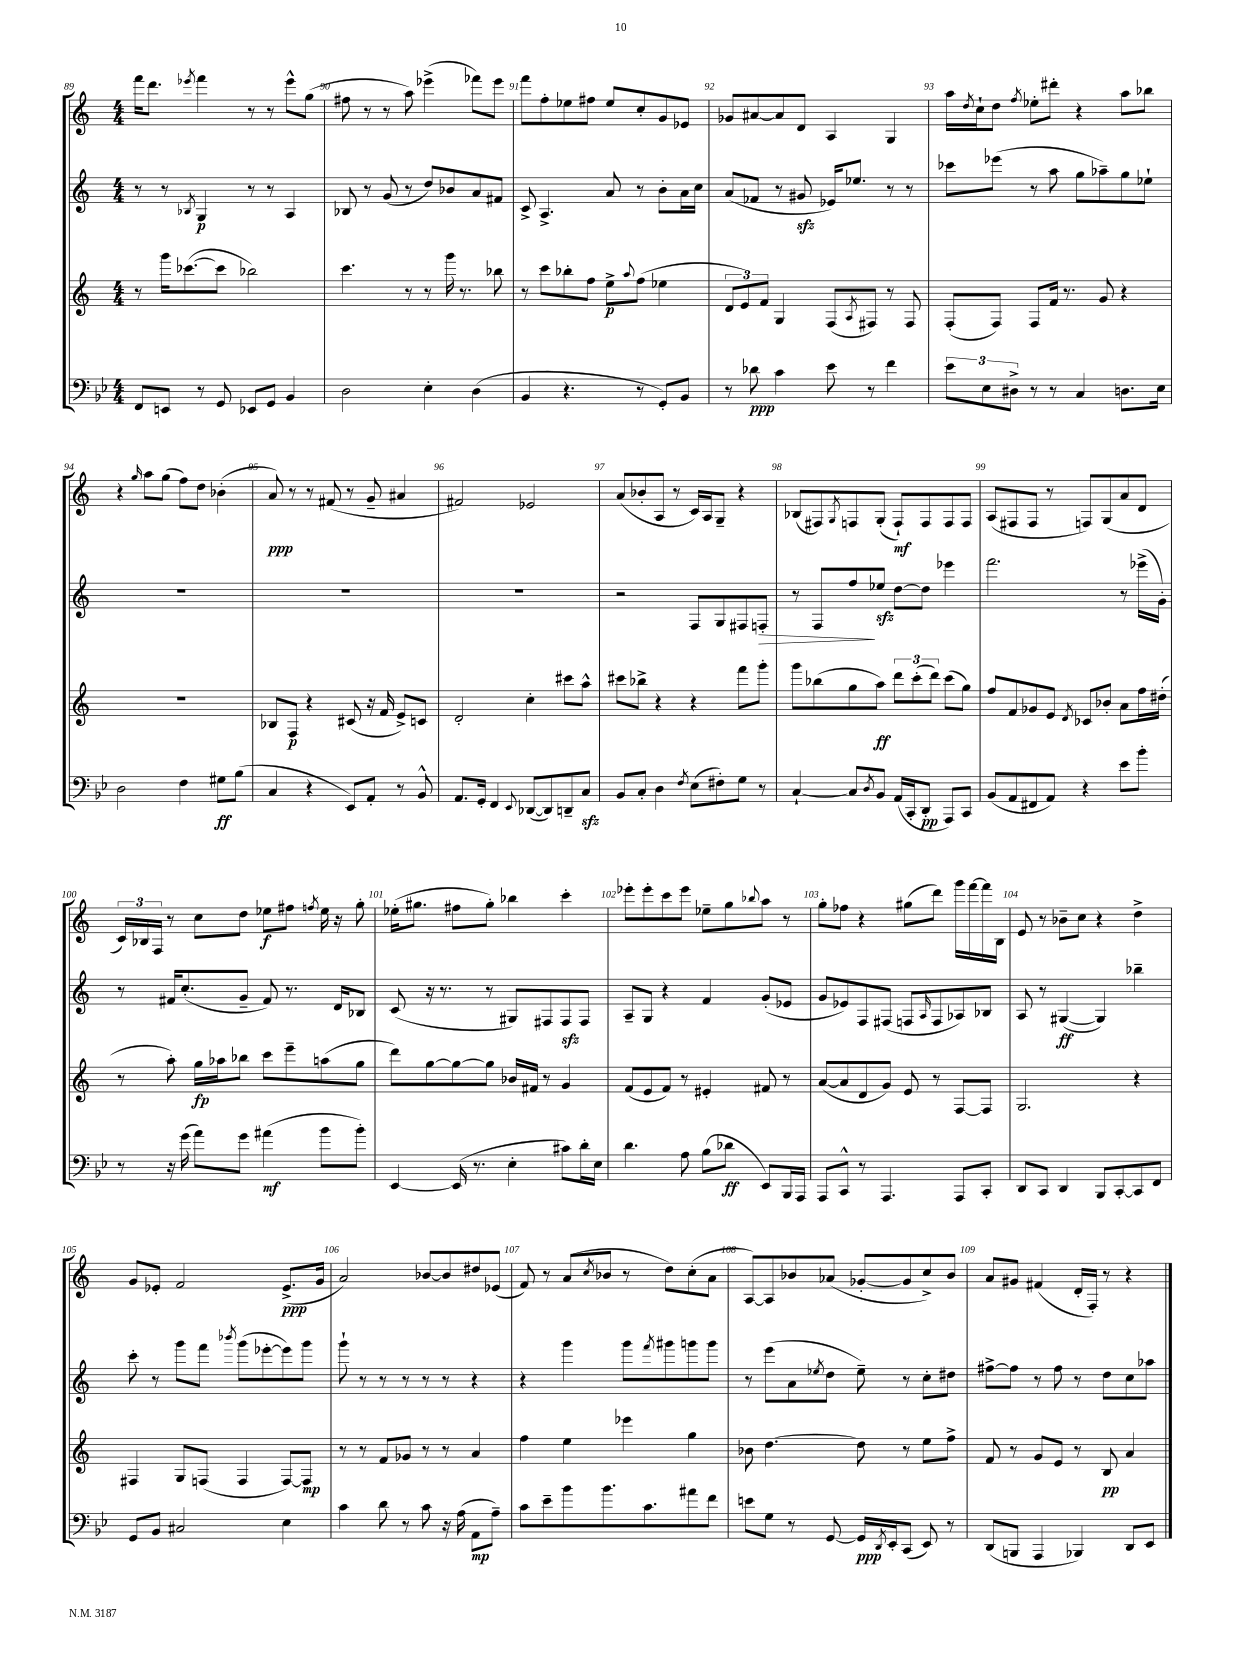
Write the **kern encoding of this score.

**kern	**kern	**kern	**kern
*staff4	*staff3	*staff2	*staff1
*clefF4	*clefG2	*clefG2	*clefG2
*k[b-e-]	*k[]	*k[]	*k[]
*M4/4	*M4/4	*M4/4	*M4/4
8FF	8r	8r	16fff
.	.	.	8.ddd
8EE	16ggg	8r	.
.	([8.ccc-	.	.
.	.	8qB-	8qeee-
8r	.	4G	4fff
8GG	8ccc-]	.	.
8EE-	2bb-)	8r	8r
8GG	.	8r	8r
4BB-	.	4A	8eee-^^
.	.	.	(8gg
=	=	=	=
2D	4.ccc	8B-	8ff#
.	.	8r	8r
.	.	(8g	8r
.	8r	8r	8aa)
4E-'	8r	8dd)	(4eee-^
.	16ggg	8b-	.
.	8.r	.	.
(4D	.	8a	8fff-)
.	8bb-	8f#	8eee-
=	=	=	=
4BB-	8r	8c^	8fff
.	8ccc	4.A^	8ff'
4.r	8bb-'	.	8ee-
.	8ff	.	8ff#
.	8ee^	8a	8ee-
.	8qqaa	.	.
8r	(8ff	8r	8cc'
8GG')	4ee-	8b'	8g
8BB-	.	16a	8e-
.	.	16cc	.
=	=	=	=
8r	12d	(8a	8g-
.	12e)	.	.
8d-	.	8f-	[8a#
.	12f	.	.
4c	4G	8r	8a#]
.	.	8g#	8d
8e-	(8F	16e-)	4A
.	.	8.ee-	.
.	8qA	.	.
8r	8F#)	.	.
4f	8r	8r	4G
.	8F#	8r	.
=	=	=	=
12e-	(8F'	8ccc-	16aa
.	.	.	8qdd
.	.	.	16cc`
12E-	.	.	.
.	8F)	(8eee-	8dd
12D#^	.	.	.
.	.	.	8qff
8r	8F	8r	8ee-'
8r	16f	8aa	8ddd#'
.	8.r	.	.
4C	.	8gg	4r
.	8g	8aa-~)	.
8.D	4r	8gg	8aa
.	.	8ee-`	8bb-
16E-	.	.	.
=	=	=	=
2D	1r	1r	4r
.	.	.	16qqgg
.	.	.	8aa
.	.	.	(8gg
4F	.	.	8ff)
.	.	.	8dd
8G#	.	.	(4b-'
(8B-	.	.	.
=	=	=	=
4C	8B-	1r	8a)
.	8F	.	8r
4r	4r	.	8r
.	.	.	(8f#
8EE-)	(8c#	.	8r
8AA'	16r	.	8g~
.	16f	.	.
8r	8e^)	.	4a#
8BB-^^	8c	.	.
=	=	=	=
8.AA	2d'	1r	2f#)
16GG'	.	.	.
4FF	.	.	.
8qqEE-	.	.	.
([8DD-	4cc'	.	2e-
8DD-])	.	.	.
8DD~	8ccc#	.	.
8C	8aa^^	.	.
=	=	=	=
8BB-	8ccc#	2r	(8a
8C'	8bb-^	.	8b-'
4D	4r	.	8A
.	.	.	8r
8qF	.	.	.
(8E-	4r	8F	16c)
.	.	.	16A
8F#')	.	8G	8G~
8G	8fff	8F#	4r
8r	8ggg'	8F'	.
=	=	=	=
[4C`	8ggg	8r	(8B-
.	(8bb-	8F	8F#)
.	.	.	8qG
8C]	8gg	8ff	8F
8qD	.	.	.
8BB-	8aa)	8ee-	(8G'
(16AA	12ddd	[8dd	8F`)
16CC'	.	.	.
.	(12ccc'	.	.
8DD'	.	8dd]	8F
.	12ddd)	.	.
8AAA)	(8ccc	4eee-	8F
8CC	8gg)	.	8F
=	=	=	=
(8BB-	8ff	2.fff	(8A
8AA	8f	.	8F#
8FF#	8g-	.	8F#
8AA)	8e	.	8r
.	8qd	.	.
4r	8c-	.	8F)
.	8b-'	.	(8G
8e-	8a	8r	8a
8b-'	16ff	(16eee-^	8d
.	(16dd#'	16g')	.
=	=	=	=
8r	8r	8r	24c)
.	.	.	24B-
.	.	.	24F
16r	8aa')	16f#	8r
(16g	.	(8.cc'	.
8a)	16gg	.	8cc
.	16aa-	.	.
8g	8bb-	8g~	8dd
(4a#	8ccc	8f#)	8ee-
.	8eee~	8.r	8ff#
.	.	.	8qff
8b-	(8aa	.	16ee-
.	.	16d	16r
8b-')	8gg	8B-	8gg'
=	=	=	=
[4EE-	8ddd)	(8c	(16ee-'
.	.	.	8.gg#
.	[8gg	16r	.
.	.	8.r	.
(16EE-]	8gg_	.	8ff#
8.r	.	.	.
.	8gg]	8r	8gg#')
4E-'	16b-	8G#)	4bb-
.	16f#	.	.
.	8r	8F#	.
8c#)	4g	8F#	4ccc'
16d'	.	8F#	.
16E-	.	.	.
=	=	=	=
4.d	(8f	8A~	8eee-'
.	8e	8G	8eee-'
.	8f)	4r	8ccc
8A	8r	.	8eee-
(8B-	4e#'	4f	8ee-~
8d-	.	.	8gg
.	.	.	8qqbb-
8EE-)	8f#	(8g'	8aa
16BBB-	8r	8e-	8r
16AAA	.	.	.
=	=	=	=
8AAA	([8a	8g	8gg'
8CC^^	8a]	8e-)	8ff-
8r	8d	8F	4r
4.AAA	8g)	(8F#	.
.	8e	8F	(8gg#
.	.	16qqA	.
.	8r	8F	8ddd)
8AAA	[8F	8A-)	16ggg
.	.	.	[16fff
8CC'	8F]	8B-	16fff]
.	.	.	16B
=	=	=	=
8DD	2.G	8A	8e
8CC	.	8r	8r
4DD	.	([4G#	8b-~
.	.	.	8cc
8BBB-	.	4G#])	4r
[8CC'	.	.	.
8CC]	4r	4bb-~	4dd^
8FF	.	.	.
=	=	=	=
8GG	4F#	8ccc'	8g
8BB-	.	8r	8e-'
2C#	8G	8ggg	2f
.	(8F	8fff	.
.	.	8qbbb-	.
.	4F	(8ggg	.
.	.	[8eee-'	.
4E-	[8F)	8eee-])	(8.e-^
.	8F]	8ggg	.
.	.	.	16g
=	=	=	=
4c	8r	8ggg`	2a)
.	8r	8r	.
8d	8f	8r	.
8r	8g-	8r	.
8c	8r	8r	[8b-
16r	8r	8r	8b-]
(16A	.	.	.
8AA	4a	4r	8dd#
8A~)	.	.	(8e-
=	=	=	=
8c	4ff	4r	8f)
8e-~	.	.	8r
8b-	4ee	4ggg	(8a
.	.	.	8qcc
8.b-	.	.	8b-
.	4eee-	8ggg	8r
8.c	.	.	.
.	.	8qfff	.
.	.	8ggg#	8dd)
8a#	4gg	8ggg	(8cc'
8f	.	8ggg	8a
=	=	=	=
8e	8b-	8r	[8A)
8G	[4.dd	(8eee	8A]
8r	.	8a	8b-
.	.	8qee-	.
[8GG	.	8dd	(8a-
16GG]	8dd]	8ee-~)	[8g-'
8qDD	.	.	.
16EE-'	.	.	.
(8CC	8r	8r	8g-]
8EE-)	8ee	8cc'	8cc^)
8r	8ff^	8dd#	8b-
=	=	=	=
(8DD	8f	[8ff#^	8a
8BBB	8r	8ff#]	8g#
4AAA	8g	8r	(4f#
.	8e	8ff#	.
4BBB-)	8r	8r	16d'
.	.	.	16F')
.	8B	8dd	8r
8DD	4a	8cc	4r
8EE-	.	8aa-	.
==	==	==	==
*-	*-	*-	*-
